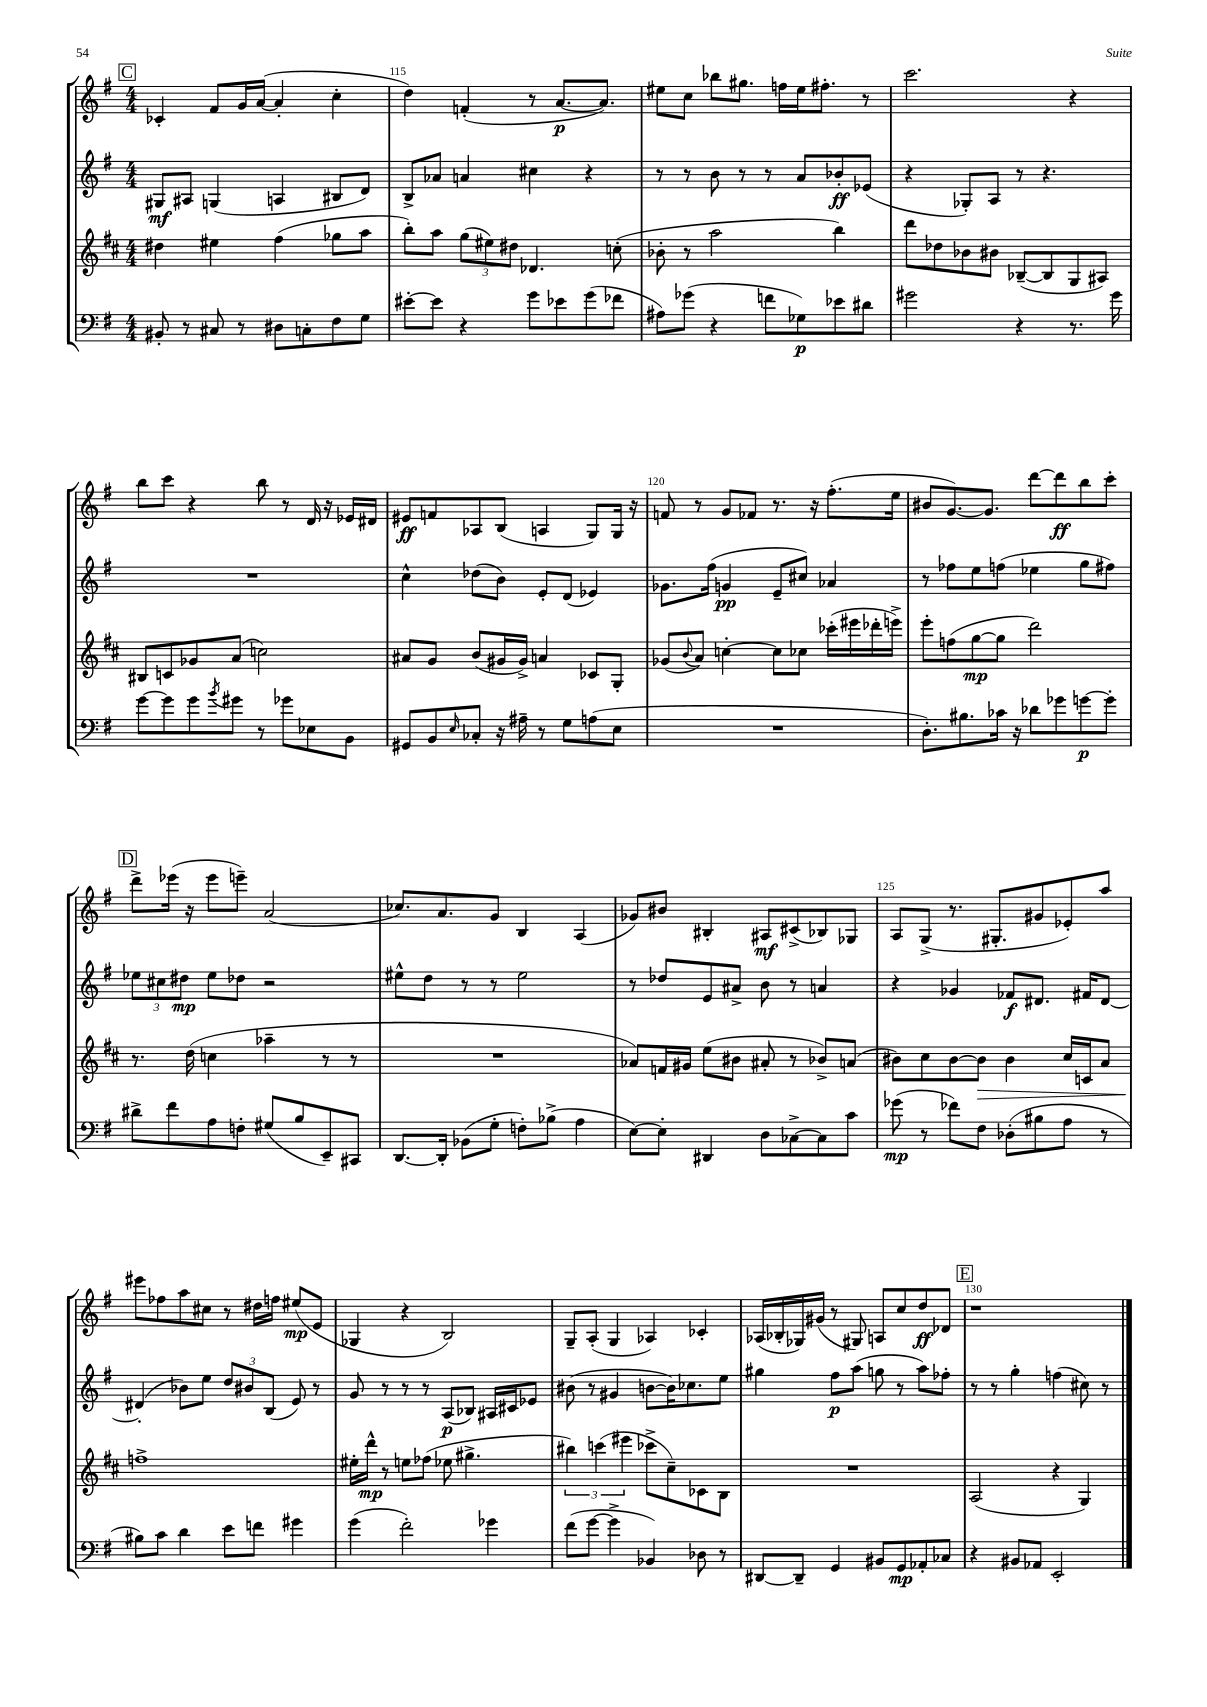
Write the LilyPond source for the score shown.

<<
\new StaffGroup <<
\new Staff = "s0" {
    \clef treble \key g \major \numericTimeSignature \time 4/4
    \mark \markup { \box "C" } ces'4-. fis'8 g'16 a'16~( a'4-. c''4-. |
    d''4) f'4-.( r8 a'8.~\p a'8.) |
    eis''8 c''8 bes''8 gis''8. f''16 eis''16 fis''8.-. r8 |
    c'''2. r4 |
    b''8 c'''8 r4 b''8 r8 d'16 r16 ees'16 dis'16 |
    eis'8\ff f'8 aes8 b8( a4 g8) g16 r16 |
    f'8 r8 g'8 fes'8 r8. r16 fis''8.-.( e''16 |
    bis'8 g'8.~) g'8. d'''8~ d'''8\ff b''8 c'''8-. |
    \mark \markup { \box "D" } d'''8-> ees'''16( r16 ees'''8 e'''8--) a'2( |
    ces''8.) a'8. g'8 b4 a4( |
    ges'8) bis'8 bis4-. ais8\mf cis'8->( bes8) ges8 |
    a8 g8->( r8. gis8.-. gis'8 ees'8-.) a''8 |
    eis'''8 fes''8 a''8 cis''8 r8 dis''16 f''16 eis''8\mp( e'8 |
    ges4 r4 b2) |
    g8-- a8-.( g4 aes4) ces'4-. |
    aes16( bes16-. ges16) gis'16( r8 gis8) a8 c''8 d''8\ff des'8 |
    \mark \markup { \box "E" } r1 \bar "|." |
}
\new Staff = "s1" {
    \clef treble \key g \major \numericTimeSignature \time 4/4
    \mark \markup { \box "C" } gis8\mf ais8 g4( a4 bis8 d'8) |
    b8-> aes'8 a'4 cis''4 r4 |
    r8 r8 b'8 r8 r8 a'8 bes'8-.\ff ees'8( |
    r4 ges8-.) a8 r8 r4. |
    R1 |
    c''4-^ des''8( b'8) e'8-. d'8( ees'4) |
    ges'8. fis''16( g'4\pp e'8-- cis''8) aes'4 |
    r8 fes''8 e''8 f''8( ees''4 g''8 fis''8) |
    \mark \markup { \box "D" } \tuplet 3/2 { ees''8 cis''8 dis''8\mp } ees''8 des''8 r2 |
    eis''8-^ d''8 r8 r8 eis''2 |
    r8 des''8 e'8 ais'8-> b'8 r8 a'4 |
    r4 ges'4 fes'8\f dis'8. fis'16 dis'8~ |
    dis'4-.( bes'8) e''8 \tuplet 3/2 { d''8 bis'8 b8( } e'8) r8 |
    g'8 r8 r8 r8 a8\p( bes8) ais16 cis'16 ees'8 |
    bis'8( r8 gis'4 b'8~ b'16) ces''8. e''8 |
    gis''4 fis''8\p a''8( g''8 r8 a''8) fes''8-. |
    \mark \markup { \box "E" } r8 r8 g''4-. f''4( cis''8) r8 \bar "|." |
}
\new Staff = "s2" {
    \clef treble \key d \major \numericTimeSignature \time 4/4
    \mark \markup { \box "C" } dis''4 eis''4 fis''4( ges''8 a''8 |
    b''8-.) a''8 \tuplet 3/2 { g''8( eis''8) dis''8 } des'4. c''8-.( |
    bes'8-. r8 a''2 b''4) |
    d'''8 des''8 bes'8 bis'8 bes8~--( bes8 g8 ais8) |
    bis8 c'8 ges'8 a'8( c''2) |
    ais'8 g'8 b'8( gis'16 gis'16->) a'4 ces'8 g8-. |
    ges'8( \appoggiatura { b'8 } a'8) c''4~-. c''8 ces''8 ces'''16-.( eis'''16 des'''16-. e'''16->) |
    e'''8-. f''8( g''8~\mp g''8 d'''2) |
    \mark \markup { \box "D" } r8. d''16( c''4 aes''4-- r8 r8 |
    R1 |
    aes'8) f'16 gis'16 e''8( bis'8 ais'8-. r8 bes'8->) a'8( |
    bis'8) cis''8 bis'8~ bis'8\> bis'4 cis''16 c'16 a'8 |
    f''1->\! |
    eis''16-. d'''16-^\mp r8 e''8 fes''8( ees''8 gis''4.-> |
    \tuplet 3/2 { bis''4) c'''4( eis'''4 } ces'''8-> cis''8--) ces'8 b8 |
    R1 |
    \mark \markup { \box "E" } a2( r4 g4) \bar "|." |
}
\new Staff = "s3" {
    \clef bass \key g \major \numericTimeSignature \time 4/4
    \mark \markup { \box "C" } bis,8-. r8 cis8 r8 dis8 c8-. fis8 g8 |
    eis'8~-. eis'8 r4 g'8 ees'8 g'8( fes'8 |
    ais8) ges'8( r4 f'8 ges8\p) ees'8 dis'8 |
    gis'2 r4 r8. gis'16 |
    g'8~ g'8 g'8 \acciaccatura { b'8 } gis'8 r8 ges'8 ees8 b,8 |
    gis,8 b,8 \grace { e16 } ces8-. r16 ais16-- r8 g8 a8( e8 |
    R1 |
    d8.-.) bis8. ces'16 r16 des'8 ges'8 g'8~\p g'8-. |
    \mark \markup { \box "D" } dis'8-> fis'8 a8 f8-. gis8( b8 e,8--) cis,8 |
    d,8.~ d,16-. bes,8( g8-. f8-.) bes8->( a4 |
    e8~) e8-. dis,4 d8 ces8~-> ces8 c'8 |
    ges'8\mp( r8 fes'8) fis8 des8-.( bis8 a8 r8 |
    bis8) c'8 d'4 e'8 f'8 gis'4 |
    g'4( fis'2-.) ges'4 |
    fis'8( g'8~ g'4-> bes,4) des8 r8 |
    dis,8~ dis,8-- g,4 bis,8 g,8\mp aes,8-. ces8 |
    \mark \markup { \box "E" } r4 bis,8 aes,8 e,2-. \bar "|." |
}
>>
>>
\layout { \context { \Score currentBarNumber = #114 \override BarNumber.break-visibility = ##(#f #t #t) barNumberVisibility = #(every-nth-bar-number-visible 5) } }
